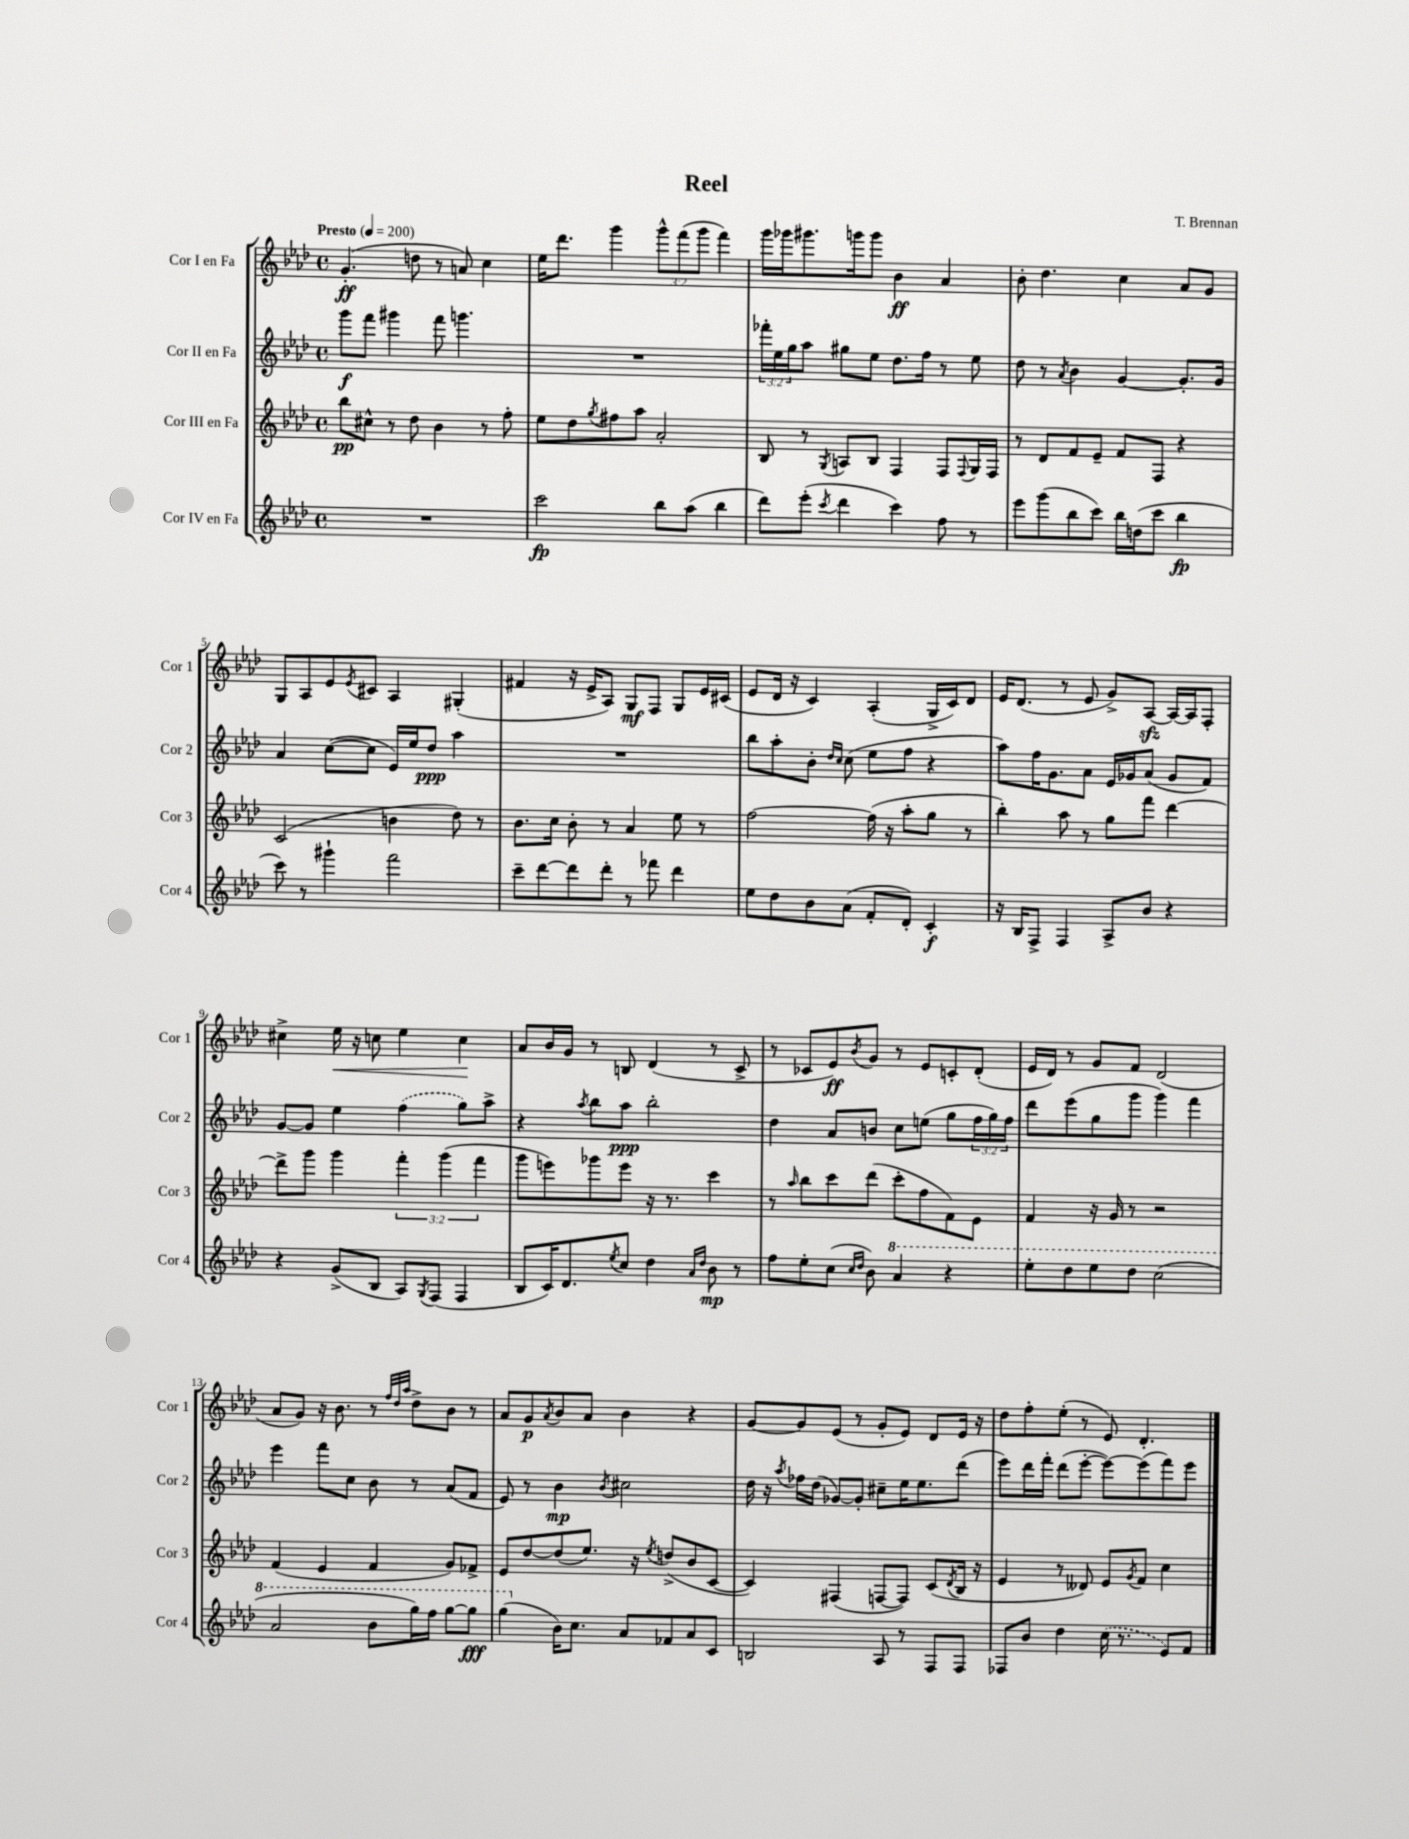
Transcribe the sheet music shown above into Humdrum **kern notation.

**kern	**dynam	**kern	**dynam	**kern	**dynam	**kern	**dynam
*part4	*part4	*part3	*part3	*part2	*part2	*part1	*part1
*staff4	*staff4	*staff3	*staff3	*staff2	*staff2	*staff1	*staff1
*I"Cor IV en Fa	*	*I"Cor III en Fa	*	*I"Cor II en Fa	*	*I"Cor I en Fa	*
*I'Cor 4	*	*I'Cor 3	*	*I'Cor 2	*	*I'Cor 1	*
*clefG2	*	*clefG2	*	*clefG2	*	*clefG2	*
*k[b-e-a-d-]	*	*k[b-e-a-d-]	*	*k[b-e-a-d-]	*	*k[b-e-a-d-]	*
*M4/4	*	*M4/4	*	*M4/4	*	*M4/4	*
*met(c)	*	*met(c)	*	*met(c)	*	*met(c)	*
*MM200	*	*MM200	*	*MM200	*	*MM200	*
=1	=1	=1	=1	=1	=1	=1	=1
!	!	!	!	!	!	!LO:TX:a:B:t=Presto	!
1r	.	8bb-\L	pp	8ggg\L	f	(4.g'/	ff
.	.	8cc#X^^\J	.	8fff\J	.	.	.
.	.	8r	.	4ggg#X\	.	.	.
.	.	8dd-\	.	.	.	8ddn\	.
.	.	4b-\	.	8fff\	.	8r	.
.	.	.	.	4.gggn\	.	8an/)	.
.	.	8r	.	.	.	4cc\	.
.	.	8ff'\	.	.	.	.	.
=2	=2	=2	=2	=2	=2	=2	=2
2ccc\	fp	8ee-\L	.	1r	.	16ee-\KL	.
.	.	.	.	.	.	8.ddd-\J	.
.	.	8dd-\	.	.	.	.	.
.	.	8qgg/	.	.	.	.	.
.	.	8ff#X\	.	.	.	4ggg\	.
.	.	8aa-\J	.	.	.	.	.
8bb-\L	.	2a-'/	.	.	.	12ggg^^\L	.
.	.	.	.	.	.	(12fff\	.
(8aa-\J	.	.	.	.	.	.	.
.	.	.	.	.	.	12ggg\J	.
4bb-\	.	.	.	.	.	4fff\)	.
=3	=3	=3	=3	=3	=3	=3	=3
8ddd-\L)	.	8B-/	.	24fff-X'\LL	.	16ggg\LL	.
.	.	.	.	24ee-\	.	.	.
.	.	.	.	.	.	16ggg-X\J	.
.	.	.	.	24gg\J	.	.	.
(8eee-'\J	.	8r	.	8aa-\J	.	8.ggg#X\	.
8qccc/	.	8qG/	.	.	.	.	.
4ddd-\	.	8An/L	.	8gg#X\L	.	.	.
.	.	.	.	.	.	16gggn\k	.
.	.	8B-/J	.	8ee-\J	.	8ggg\J	.
4ccc\)	.	4F/	.	8.dd-\L	.	4b-\	ff
.	.	.	.	16ff\Jk	.	.	.
8ff\	.	8F/L	.	8r	.	4a-/	.
.	.	8qqF/	.	.	.	.	.
8r	.	16G/L	.	8ee-\	.	.	.
.	.	16F/JJ	.	.	.	.	.
=4	=4	=4	=4	=4	=4	=4	=4
8eee-\L	.	8r	.	8dd-\	.	8b-'\	.
(8ggg\	.	8d-/L	.	8r	.	4.dd-\	.
.	.	.	.	8qa-/	.	.	.
8bb-\	.	8f/	.	4b-\	.	.	.
8ccc\J)	.	8e-~/J	.	.	.	.	.
16bb-\LL	.	8f/L	.	[4g/	.	4cc\	.
(16ddn\J	.	.	.	.	.	.	.
8ccc\J	.	8F/J	.	.	.	.	.
4bb-\	fp	4r	.	8.g'/L]	.	8a-/L	.
.	.	.	.	.	.	8g/J	.
.	.	.	.	16g/Jk	.	.	.
!!LO:LB:g=z
=5	=5	=5	=5	=5	=5	=5	=5
8ccc\)	.	(2c/	.	4a-/	.	8G/L	.
8r	.	.	.	.	.	8A-/	.
4ggg#X`\	.	.	.	([8cc\L	.	8e-/	.
.	.	.	.	.	.	8qe-/	.
.	.	.	.	8cc\J]	.	8c#X/J	.
2fff\	.	4bn\	.	16e-/LL)	.	4A-/	.
.	.	.	.	16ee-/J	.	.	.
.	.	.	.	8dd-/J	ppp	.	.
.	.	8dd-\)	.	4aa-\	.	(4G#X'/	.
.	.	8r	.	.	.	.	.
=6	=6	=6	=6	=6	=6	=6	=6
8ccc~\L	.	8.b-\L	.	1r	.	4f#X/	.
[8ddd-\	.	.	.	.	.	.	.
.	.	16cc\Jk	.	.	.	.	.
8ddd-\]	.	8b-'\	.	.	.	16r	.
.	.	.	.	.	.	16e-^/KL	.
8ddd-'\J	.	8r	.	.	.	8A-/J)	.
8r	.	4a-/	.	.	.	8G/L	mf
8fff-X\	.	.	.	.	.	8F/J	.
4ddd-\	.	8ee-\	.	.	.	8G/L	.
.	.	8r	.	.	.	16e-/L	.
.	.	.	.	.	.	(16c#X/JJ	.
=7	=7	=7	=7	=7	=7	=7	=7
8ee-\L	.	[2ff\	.	8bb-\L	.	8e-/L	.
8dd-\	.	.	.	8aa-'\	.	16d-/Jk	.
.	.	.	.	.	.	16r	.
8b-\	.	.	.	8b-'\J	.	4c/)	.
.	.	.	.	16qqdd-/LL	.	.	.
.	.	.	.	16qqcc/JJ	.	.	.
(8a-\J	.	.	.	(8cc\	.	.	.
8f'/L	.	(16ff\]	.	8ee-\L	.	(4A-'/	.
.	.	16r	.	.	.	.	.
8d-'/J)	.	8aa-'\L	.	8ff\J	.	.	.
4c'/	f	8gg\J	.	4r	.	16G^/LL	.
.	.	.	.	.	.	16c/J)	.
.	.	8r	.	.	.	8d-/J	.
=8	=8	=8	=8	=8	=8	=8	=8
16r	.	4bb-'\)	.	8aa-\L)	.	16e-/KL	.
16B-/KL	.	.	.	.	.	(8.d-/J	.
8F^/J	.	.	.	16ff\K	.	.	.
.	.	.	.	8.g\	.	.	.
4F/	.	8aa-\	.	.	.	8r	.
.	.	8r	.	8a-\J	.	8e-/	.
8A-^/L	.	8gg\L	.	16e-/LL	.	8g^/L)	.
.	.	.	.	16g-X/J	.	.	.
8b-/J	.	8fff\J	.	(8a-/J	.	[8A-zz/J	.
4r	.	[4ddd-\	.	8g-/L	.	16A-/LL_	.
.	.	.	.	.	.	16A-/J]	.
.	.	.	.	8f/J)	.	8F'/J	.
!!LO:LB:g=z
=9	=9	=9	=9	=9	=9	=9	=9
4r	.	8ddd-^\L]	.	[8g/L	.	4cc#X^\	.
.	.	8ggg\J	.	8g/J]	.	.	.
!	!	!	!	!	!	!	!LO:HP:b
(8g^/L	.	4ggg\	.	4ee-\	.	16ee-\	<
.	.	.	.	.	.	16r	.
8B-/J	.	.	.	.	.	8ccn\	.
8A-/L)	.	6fff'\	.	(4ff\	.	4ee-\	.
8qG/	.	.	.	.	.	.	.
(8F/J	.	.	.	.	.	.	.
.	.	(6ggg\	.	.	.	.	.
4F/	.	.	.	8gg\L)	.	4cc\	.
.	.	6fff\	.	.	.	.	.
.	.	.	.	8aa-^\J	.	.	.
.	.	.	.	.	.	.	[
=10	=10	=10	=10	=10	=10	=10	=10
8B-/L	.	8ggg\L	.	4r	.	8a-/L	.
16c/K)	.	8eeen\)	.	.	.	16b-/L	.
8.d-/	.	.	.	.	.	16g/JJ	.
.	.	.	.	8qaa-/	.	.	.
.	.	8ggg-X\	.	8bb-\L	.	8r	.
8qee-/	.	.	.	.	.	.	.
8cc/J	.	8eee\J	.	8aa-\J	ppp	8Bn/	.
4dd-\	.	16r	.	2bb-'\	.	(4d-/	.
.	.	8.r	.	.	.	.	.
16qqa-/LL	.	.	.	.	.	.	.
16qqdd-/JJ	.	.	.	.	.	.	.
8b-\	mp	4ccc\	.	.	.	8r	.
8r	.	.	.	.	.	8c^/	.
=11	=11	=11	=11	=11	=11	=11	=11
8ff\L	.	8r	.	4dd-\	.	8r	.
.	.	16qqaa-/	.	.	.	.	.
8ee-'\	.	8bb-\L	.	.	.	8c-X/L	.
(8cc\J	.	8ccc\	.	8a-/L	.	8e-/)	ff
16qqcc/LL	.	.	.	.	.	.	.
16qqdd-/JJ	.	.	.	.	.	8qb-/	.
8b-\)	.	(8ddd-\J	.	8bn/J	.	8g/J	.
*8va	*	*	*	*	*	*	*
4aa-/	.	8ccc'\L	.	8cc\L	.	8r	.
.	.	8ff\	.	(8een\J	.	8e-/L	.
4r	.	8f\)	.	8gg\L	.	8cn'/	.
.	.	8e-\J	.	24ff\L	.	(8d-'/J	.
.	.	.	.	24gg\)	.	.	.
.	.	.	.	24ff\JJ	.	.	.
=12	=12	=12	=12	=12	=12	=12	=12
8eee-'\L	.	4f/	.	8ddd-\L	.	16e-/LL	.
.	.	.	.	.	.	16d-/JJ)	.
8ddd-\	.	.	.	(8eee-\	.	8r	.
8eee-\	.	16r	.	8gg\	.	8g/L	.
.	.	16g/	.	.	.	.	.
8ddd-\J	.	8r	.	8ggg\J	.	8f/J	.
(2ccc\	.	2r	.	4ggg\)	.	(2d-/	.
.	.	.	.	4fff\	.	.	.
!!LO:LB:g=z
=13	=13	=13	=13	=13	=13	=13	=13
2aa-/	.	(4f/	.	4eee-\	.	8a-/L	.
.	.	.	.	.	.	8g/J)	.
.	.	4e-/	.	8fff\L	.	16r	.
.	.	.	.	.	.	8.b-\	.
.	.	.	.	8cc\J	.	.	.
8bb-\L	.	4f/	.	8b-\	.	8r	.
.	.	.	.	.	.	32qqff/LLL	.
.	.	.	.	.	.	32qqdd-/	.
.	.	.	.	.	.	32qqaa-/JJJ	.
16ggg\L)	.	.	.	8r	.	8dd-^\L	.
16fff\JJ	.	.	.	.	.	.	.
[8ggg\L	.	8g/L)	.	(8a-/L	.	8b-\J	.
8ggg\J]	fff	8f-X^/J	.	8f/J	.	8r	.
=14	=14	=14	=14	=14	=14	=14	=14
(4ggg\	.	8e-/L	.	8e-/)	.	8a-/L	.
.	.	[8dd-/	.	8r	.	8g/	p
.	.	.	.	.	.	8qa-/	.
*X8va	*	*	*	*	*	*	*
16b-\KL)	.	(8dd-/]	.	4b-\	mp	8b-/	.
8.cc\J	.	.	.	.	.	.	.
.	.	8.ee-/J)	.	.	.	8a-/J	.
.	.	.	.	8qb-/	.	.	.
8a-/L	.	.	.	2cc#X\	.	4b-\	.
.	.	16r	.	.	.	.	.
.	.	8qee-/	.	.	.	.	.
8f-X/	.	(8ddn^/L	.	.	.	.	.
8a-/	.	8b-/	.	.	.	4r	.
8c/J	.	[8c/J	.	.	.	.	.
=15	=15	=15	=15	=15	=15	=15	=15
2Bn/	.	4c/])	.	16dd-\	.	[8g/L	.
.	.	.	.	16r	.	.	.
.	.	.	.	8qaa-/	.	.	.
.	.	.	.	16ff-X\LL	.	8g/]	.
.	.	.	.	(16dd-\JJ	.	.	.
.	.	(4F#X/	.	[8g-X/L)	.	(8e-/J	.
.	.	.	.	8g-'/J]	.	8r	.
8A-/	.	[8Fn/L	.	8cc#X~\L	.	8g'/L	.
8r	.	8F/J])	.	16ee-\K	.	8e-/J)	.
.	.	.	.	8.ee-\	.	.	.
8F/L	.	(8c/L	.	.	.	8d-/L	.
.	.	8qd-/	.	.	.	.	.
8F/J	.	16B-/Jk	.	(8ddd-\J	.	16e-/Jk	.
.	.	16r	.	.	.	16r	.
=16	=16	=16	=16	=16	=16	=16	=16
8F-X/L	.	4e-/	.	8eee-\L)	.	8dd-\L	.
8b-/J	.	.	.	16ddd-\L	.	8ff'\	.
.	.	.	.	16fff'\JJ	.	.	.
4dd-\	.	8r	.	(8ddd-\L	.	(8ee-'\J	.
.	.	8d--X/)	.	[8eee-'\J	.	8r	.
(16cc\	.	8e-/L	.	8eee-\L_)	.	8e-/)	.
8.r	.	.	.	.	.	.	.
.	.	8qg/	.	.	.	.	.
.	.	8f/J	.	(8eee-\]	.	4.d-'/	.
8e-/L)	.	4cc\	.	8fff\)	.	.	.
8f/J	.	.	.	8eee-\J	.	.	.
==	==	==	==	==	==	==	==
*-	*-	*-	*-	*-	*-	*-	*-
